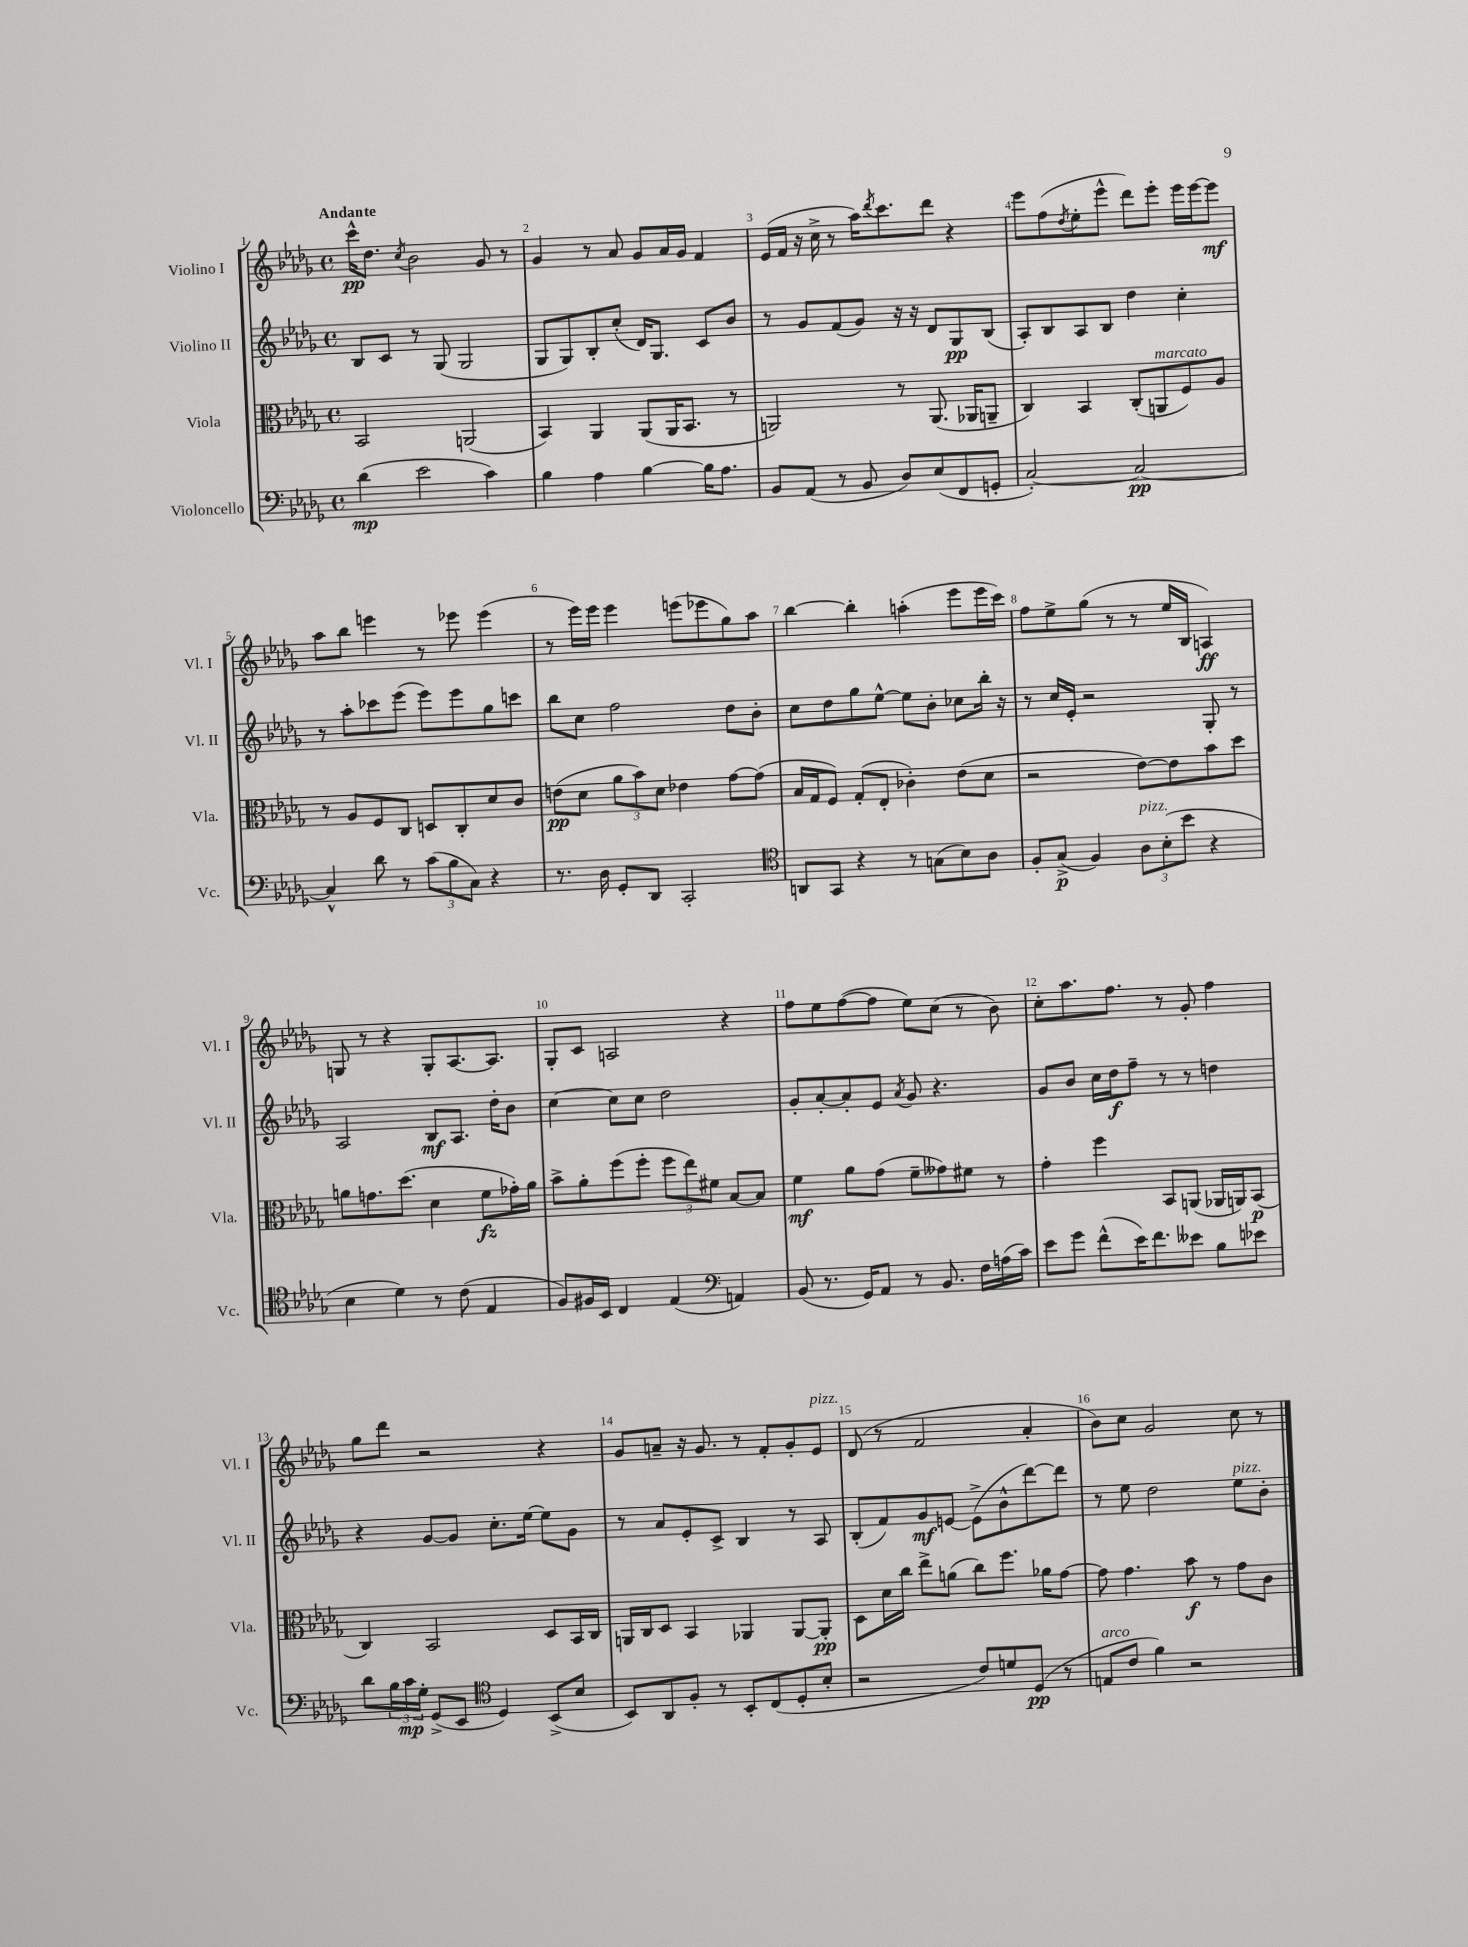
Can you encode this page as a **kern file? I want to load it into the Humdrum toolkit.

**kern	**kern	**kern	**kern
*staff4	*staff3	*staff2	*staff1
*clefF4	*clefC3	*clefG2	*clefG2
*k[b-e-a-d-g-]	*k[b-e-a-d-g-]	*k[b-e-a-d-g-]	*k[b-e-a-d-g-]
*M4/4	*M4/4	*M4/4	*M4/4
*met(c)	*met(c)	*met(c)	*met(c)
(4d-	2BB-	8B-	16ccc^^
.	.	.	8.dd-
.	.	8c	.
.	.	.	8qcc
2e-	.	8r	2b-
.	.	(8G-	.
.	(2AA	2G-	.
4c)	.	.	8g-
.	.	.	8r
=	=	=	=
4B-	4BB-)	8G-	4g-
.	.	8G-)	.
4A-	4AA-	8B-'	8r
.	.	(8cc'	8a-
[4B-	(8AA-	16d-)	8g-
.	.	8.G-	.
.	16AA-	.	16a-
.	8.BB-	.	16g-
16B-]	.	8c	4f
8.A-	.	.	.
.	8r	8b-	.
=	=	=	=
8BB-	2AA)	8r	(16e-
.	.	.	16f
(8AA-	.	8g-	16r
.	.	.	16cc^
8r	.	(8f	8r
8BB-	.	8g-)	16aa-)
.	.	.	8qddd-
.	.	.	8.ccc
8D-)	8r	16r	.
.	.	16r	.
(8E-	(8.AA	8d-	8ddd-
8FF	.	8G-	4r
.	16AA-	.	.
8GG'	8AA~	(8B-	.
=	=	=	=
[2C')	4C)	8A-')	8eee-
.	.	8B-	(8ff
.	.	.	8qdd-
.	4BB-	8A-	8ee-'
.	.	8B-	8eee-^^
2C_	(8C'	4dd-	8ddd-)
.	8AA	.	8eee-'
.	8F)	4cc'	16eee-
.	.	.	[16eee-
.	8A-	.	8eee-]
=	=	=	=
4C^^]	8r	8r	8aa-
.	8A-	8aa-'	8bb-
8d-	8F	8ccc-	4eee
8r	8C	(8eee-	.
(12c	8D	8eee-)	8r
12B-	.	.	.
.	8C'	8eee-	8eee-
12C)	.	.	.
4r	8d-	8gg-	(4eee-
.	8c	8ccc	.
=	=	=	=
8.r	(8e	8bb-	8r
.	8d-	8cc	16eee-)
16D-	.	.	16eee-
8GG-'	12a-	2ff	4eee-
.	12b-)	.	.
8DD-	.	.	.
.	12d-	.	.
2CC'	4e-	.	(8eee
.	.	.	8eee-
.	[8g-	8dd-	8gg-)
.	(8g-]	8b-'	8aa-
=	=	=	=
*clefC4	*	*	*
8AA	16B-	8cc	[4bb-
.	16G-	.	.
8GG-	8F)	8dd-	.
4r	(8G-'	8gg-	4bb-']
.	8E-'	[8ee-^^	.
8r	4c-')	8ee-]	(4aa'
(8G	.	8b-'	.
8B-)	(8e-	8cc-	8eee-
8A-	8d-	16bb-'	16eee-
.	.	16r	16ccc)
=	=	=	=
8F'	2r	8r	8ff
(8G-^	.	16cc	8ee-^
.	.	16e-'	.
4F)	.	2r	(8gg-
.	.	.	8r
12A-	[8e-)	.	8r
(12B-'	.	.	.
.	8e-]	.	16ee-
12b-	.	.	.
.	.	.	16B-
4r	8b-	8G-'	4A)
.	8dd-	8r	.
=	=	=	=
4B-	8a	2A-	8G
.	8.g	.	8r
4d-)	.	.	4r
.	(8.dd-	.	.
8r	4d-	8B-	8G'
(8c	.	8.A-	[8.A-
4E-	8f	.	.
.	.	16dd-'	8.A-]
.	16g-')	8b-	.
.	16a	.	.
=	=	=	=
8F)	8b-^	[4cc	8G-'
16F#	8a-'	.	8c
16BB-	.	.	.
4C	(8ff	8cc]	2A
.	8ff'	8cc	.
(4E-	12ff	2dd-	.
.	12ee-)	.	.
.	12f#	.	.
*clefF4	*	*	*
4AA)	[8B-	.	4r
.	8B-]	.	.
=	=	=	=
(8BB-	4f	8g-'	8ff
8.r	.	[8a-'	8ee-
.	8a-	8a-']	([8ff
16GG-)	.	.	.
8AA-	(8g-	8e-	8ff]
.	.	8qa-	.
8r	8f~	8g-	8ee-)
8.BB-	8g--)	4.r	(8cc
.	8f#	.	8r
16F	.	.	.
(16A	8r	.	8b-)
16c)	.	.	.
=	=	=	=
8e-	4g-'	8g-	8cc'
8g-	.	8b-	8.aa-
(8f^^	4ff	16cc	.
.	.	16dd-	8.ff
16e-)	.	8ff~	.
8.f	.	.	.
.	8BB-	8r	8r
8e--	(8AA	8r	8g-'
8B-	16AA-	4dd	4ff
.	16AA)	.	.
8e-	(8BB-	.	.
=	=	=	=
8d-	4C)	4r	8gg-
24B-	.	.	8ddd-
24c	.	.	.
24G-'	.	.	.
(8GG-^	2BB-	[8g-	2r
8EE-	.	8g-]	.
*clefC4	*	*	*
4D-)	.	8.cc'	.
.	.	[16ee-	.
(8BB-^	8D-	8ee-]	4r
8B-	16BB-	8g-	.
.	16C	.	.
=	=	=	=
8BB-)	16AA	8r	8g-
.	16C	.	.
8AA-	8D-	8a-	8a~
8F'	4BB-	8e-'	16r
.	.	.	8.g-
8r	.	8c^	.
8BB-'	4AA-	4B-	8r
(8C	.	.	8f'
8D-'	[8AA-	8r	8g-'
8B-'	8AA-']	8A-	8e-
=	=	=	=
2r	8D-	(8B-'	(8d-
.	16d-	8f)	8r
.	16cc	.	.
.	8ee-^	8g-	2f
.	(8a	[8e	.
8c)	8cc)	(8e^]	.
8d	8.ff	8b-^^	.
(8D-	.	[8ddd-)	4a-'
.	16a-	.	.
8r	[8g-	8ddd-]	.
=	=	=	=
8E	8g-]	8r	8b-)
8c	4.g-	8ee-	8cc
4f)	.	2dd-	2g-
2r	8b-	.	.
.	8r	.	.
.	8g-	8ee-	8cc
.	8c	8b-'	8r
==	==	==	==
*-	*-	*-	*-
